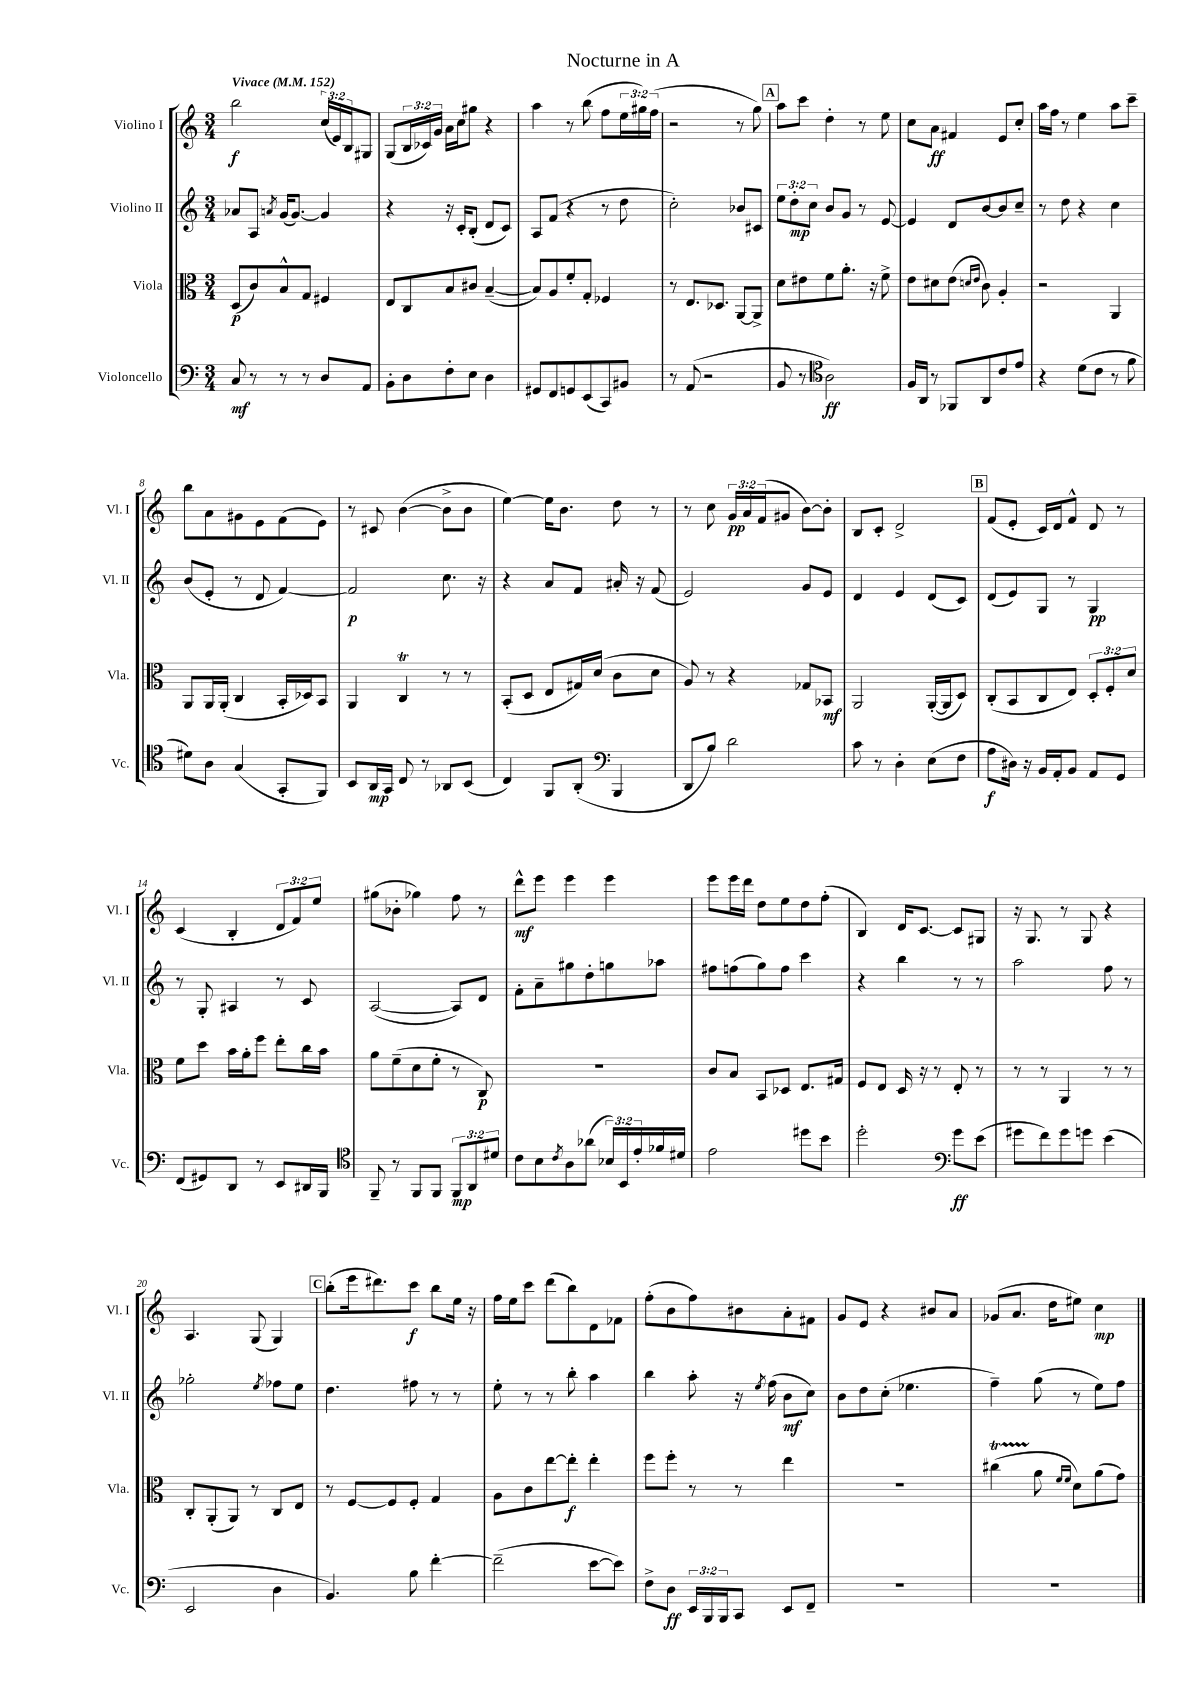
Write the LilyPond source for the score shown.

\header { title = "Nocturne in A" }
<<
\new StaffGroup <<
\new Staff = "s0" \with { instrumentName = "Violino I" shortInstrumentName = "Vl. I" } {
    \clef treble \key c \major \numericTimeSignature \time 3/4 \override Staff.TupletNumber.text = #tuplet-number::calc-fraction-text \tempo "Vivace" 4 = 152
    b''2\f \tuplet 3/2 { c''16( e'16) b16 } gis8 |
    g8( \tuplet 3/2 { b16 ces'16) g'16 } a'16 c''16 gis''8 r4 |
    a''4 r8 b''8( f''8 \tuplet 3/2 { e''16 gis''16) f''16( } |
    r2 r8 g''8) |
    \mark \markup { \box "A" } a''8 c'''8 d''4-. r8 e''8 |
    c''8 a'8\ff fis'4 e'8 c''8-. |
    a''16 f''16 r8 e''4 a''8 c'''8-- |
    b''8 a'8 gis'8 e'8 f'8( e'8) |
    r8 cis'8 b'4~( b'8-> b'8 |
    e''4~) e''16 b'8. d''8 r8 |
    r8 c''8 \tuplet 3/2 { g'16\pp a'16 f'16( } gis'8 b'8~) b'8-. |
    b8 c'8-. d'2-> |
    \mark \markup { \box "B" } f'8( e'8-. c'16) d'16 f'8-^ d'8 r8 |
    c'4( b4-. \tuplet 3/2 { d'8 f'8) e''8 } |
    gis''8( bes'8-. ges''4) f''8 r8 |
    d'''8-^\mf e'''8 e'''4 e'''4 |
    e'''8 e'''16 d'''16 d''8 e''8 d''8 f''8-.( |
    b4) d'16 c'8.~ c'8 gis8 |
    r16 g8. r8 g8 r4 |
    a4. g8( g4) |
    \mark \markup { \box "C" } b''8-.( e'''16 dis'''8.) c'''8\f b''8 e''16 r16 |
    f''16 e''16 c'''8 d'''8( b''8) d'8 fes'8 |
    f''8-.( b'8 f''8) bis'8 a'8-. fis'8 |
    g'8 e'8 r4 bis'8 a'8 |
    ges'8( a'8. d''16 eis''8) c''4\mp \bar "|." |
}
\new Staff = "s1" \with { instrumentName = "Violino II" shortInstrumentName = "Vl. II" } {
    \clef treble \key c \major \numericTimeSignature \time 3/4 \override Staff.TupletNumber.text = #tuplet-number::calc-fraction-text
    aes'8 a8 \acciaccatura { a'8 } g'16( g'8.~) g'4 |
    r4 r16 c'16-. b8-.( d'8 c'8) |
    a8 f'8( r4 r8 d''8 |
    c''2-.) bes'8 cis'8 |
    \mark \markup { \box "A" } \tuplet 3/2 { e''8 d''8-.\mp c''8 } b'8 g'8 r8 e'8~ |
    e'4 d'8 b'8~ b'8 c''8-- |
    r8 d''8 r4 c''4 |
    b'8( e'8-. r8 d'8 f'4~) |
    f'2\p c''8. r16 |
    r4 a'8 f'8 ais'16-. r16 f'8( |
    e'2) g'8 e'8 |
    d'4 e'4 d'8( c'8) |
    \mark \markup { \box "B" } d'8( e'8) g8 r8 g4\pp |
    r8 g8-. ais4 r8 c'8 |
    a2~( a8) d'8 |
    f'8-. a'8-- gis''8 d''8-. g''8 aes''8 |
    fis''8 f''8( g''8) f''8 c'''4 |
    r4 b''4 r8 r8 |
    a''2 f''8 r8 |
    ges''2-. \acciaccatura { e''8 } fes''8 e''8 |
    \mark \markup { \box "C" } d''4. fis''8 r8 r8 |
    e''8-. r8 r8 b''8-. a''4 |
    b''4 a''8-. r16 \acciaccatura { e''8 } f''16( b'8\mf c''8) |
    b'8 d''8 c''8-.( ees''4. |
    f''4--) g''8( r8 e''8) f''8 \bar "|." |
}
\new Staff = "s2" \with { instrumentName = "Viola" shortInstrumentName = "Vla." } {
    \clef alto \key c \major \numericTimeSignature \time 3/4 \override Staff.TupletNumber.text = #tuplet-number::calc-fraction-text
    d8\p( c'8) b8-^ g8 fis4 |
    e8 c8 b8 cis'8 b4~--( |
    b8) a8 f'8-. g8-. fes4 |
    r8 e8. des8. a,8~ a,8-> |
    \mark \markup { \box "A" } d'8 eis'8 f'8 a'8.-. r16 f'8-> |
    e'8 dis'8 e'8( \grace { d'16 e'16 } c'8) a4-. |
    r2 a,4 |
    a,8 a,16 a,16-.( c4 b,16-. des16) b,8 |
    a,4 c4\trill r8 r8 |
    b,8-.( d8 e8 gis16) d'16( c'8 d'8 |
    a8) r8 r4 ges8 bes,8\mf |
    a,2 a,16~-.( a,16 d8) |
    \mark \markup { \box "B" } c8-.( b,8 c8 e8) \tuplet 3/2 { d8-. f8-. d'8 } |
    f'8 d''8 b'16 a'16-. f''8 e''8-. c''16 b'16 |
    a'8 f'8--( d'8 f'8-. r8 c8\p) |
    R2. |
    c'8 b8 b,8 des8 e8. gis16 |
    f8 e8 d16 r16 r8 e8-. r8 |
    r8 r8 a,4 r8 r8 |
    c8-. a,8-.( a,8) r8 c8 e8 |
    \mark \markup { \box "C" } r8 f8~ f8 f8-. g4 |
    a8 c'8 e''8~ e''8-.\f e''4-. |
    f''8 f''8-. r8 r8 e''4 |
    R2. |
    cis''4\startTrillSpan( a'8\stopTrillSpan \grace { f'16 f'16 } d'8) a'8( g'8) \bar "|." |
}
\new Staff = "s3" \with { instrumentName = "Violoncello" shortInstrumentName = "Vc." } {
    \clef bass \key c \major \numericTimeSignature \time 3/4 \override Staff.TupletNumber.text = #tuplet-number::calc-fraction-text
    c8\mf r8 r8 r8 d8 a,8 |
    b,8-. d8 f8-. e8 d4 |
    gis,8 f,8 g,8 e,8( c,8) bis,8 |
    r8 a,8( r2 |
    \mark \markup { \box "A" } b,8 r8 \clef tenor a2\ff) |
    f16 a,16 r8 fes,8 a,8 c'8 e'8 |
    r4 d'8( c'8 r8 f'8 |
    dis'8) a8 g4( g,8-. f,8) |
    b,8 a,16\mp g,16 c8 r8 aes,8 b,8( |
    c4) f,8 a,8-.( \clef bass b,,4 |
    d,8 b8) d'2 |
    c'8 r8 d4-. e8( f8 |
    \mark \markup { \box "B" } a8\f dis16) r16 b,16 a,16-. b,8 a,8 g,8 |
    f,8( gis,8) d,8 r8 e,8 dis,16 b,,16 |
    \clef tenor f,8-- r8 f,8 f,8 \tuplet 3/2 { f,8\mp a,8 dis'8 } |
    c'8 b8 \acciaccatura { c'8 } a8 aes'8( \tuplet 3/2 { bes16) b,16 e'16-. } fes'16 dis'16 |
    e'2 dis''8 b'8 |
    d''2-. \clef bass g'8\ff e'8( |
    gis'8 f'8) gis'8 g'8 e'4( |
    e,2 d4 |
    \mark \markup { \box "C" } b,4.) b8 f'4~-. |
    f'2--( e'8~ e'8) |
    f8-> d8\ff \tuplet 3/2 { e,16 b,,16 b,,16 } c,8 e,8 f,8-- |
    R2. |
    R2. \bar "|." |
}
>>
>>
